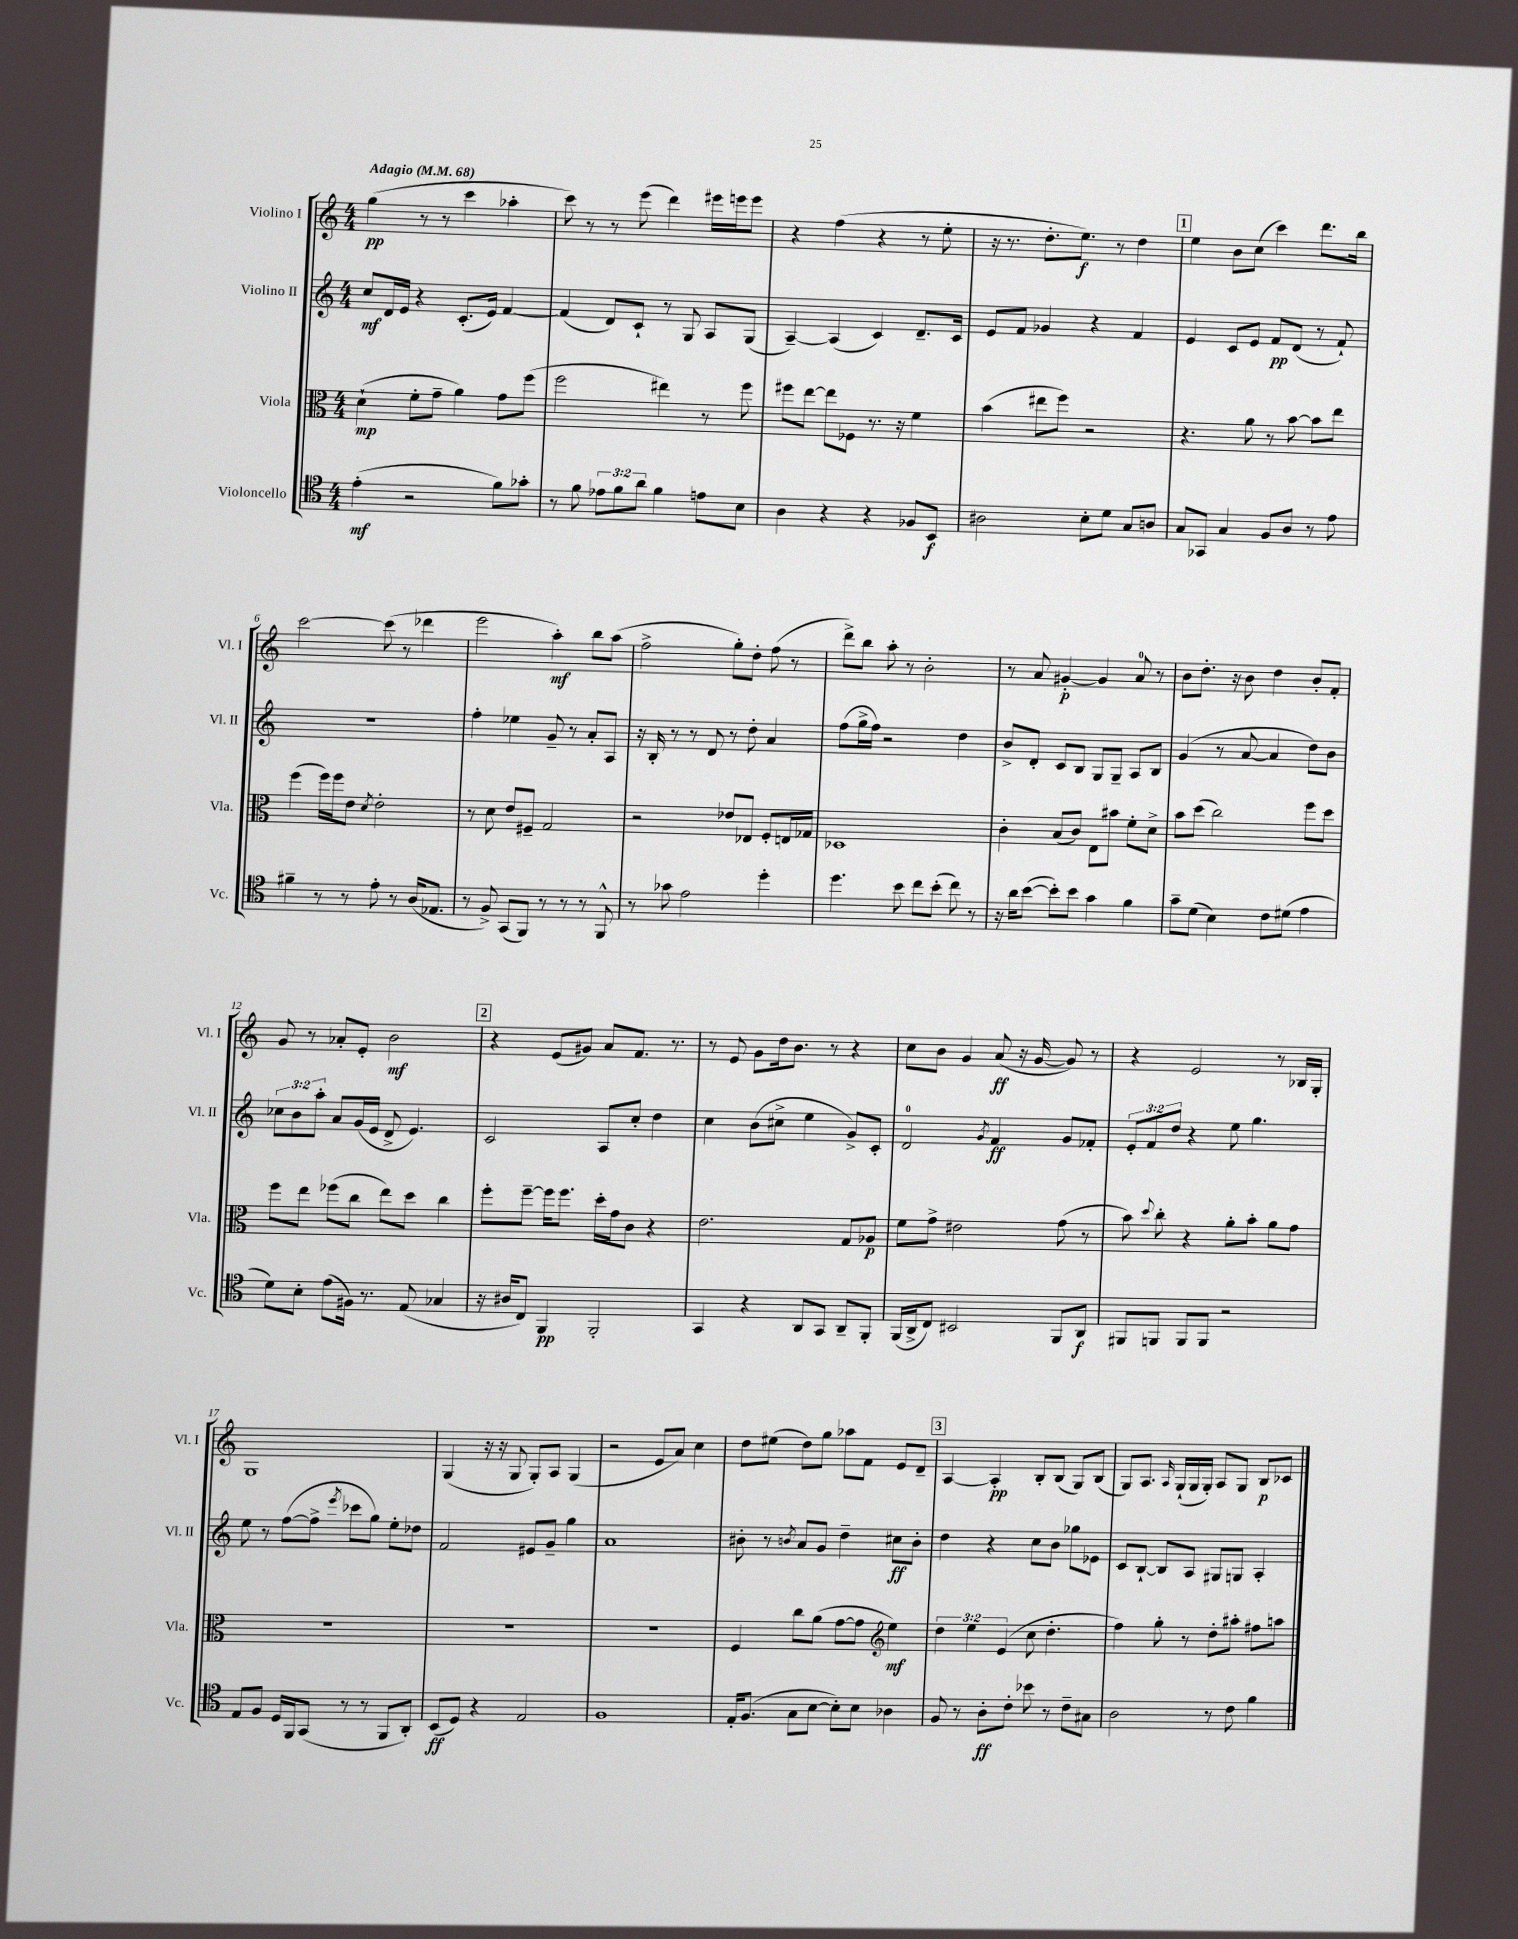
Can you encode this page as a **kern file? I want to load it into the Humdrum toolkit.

**kern	**kern	**kern	**kern
*staff4	*staff3	*staff2	*staff1
*clefC4	*clefC3	*clefG2	*clefG2
*k[]	*k[]	*k[]	*k[]
*M4/4	*M4/4	*M4/4	*M4/4
*MM68	*MM68	*MM68	*MM68
(4e'	(4d`	8cc	(4gg
.	.	16d	.
.	.	16e	.
2r	8f'	4r	8r
.	8g~	.	8r
.	4a)	(8.c'	4ccc
.	.	16e)	.
8f)	8g	[4f	4aa-'
8g-'	(8ff	.	.
=	=	=	=
8r	2ff	(4f]	8ccc)
8f	.	.	8r
12e-	.	8d)	8r
12f	.	.	.
.	.	8c`	(8eee
12a	.	.	.
4f	4ee#)	8r	4ddd)
.	.	8G	.
8e	8r	8A	16eee#
.	.	.	16eee
8B	8ff	(8G	8eee
=	=	=	=
4A	8ff#	[4A~)	4r
.	[8ee	.	.
4r	8ee]	(4A]	(4ff
.	8F-	.	.
4r	8.r	4c)	4r
.	16r	.	.
8F-	4f	8.d~	8r
8BB	.	.	8ee'
.	.	16c	.
=	=	=	=
2A#	(4b	8e	16r
.	.	.	8.r
.	.	8f	.
.	8ee#	4g-	8.dd'
.	8ff)	.	.
.	.	.	8.ee)
8B'	2r	4r	.
8d	.	.	8r
8G	.	4f	4dd
8A	.	.	.
=	=	=	=
8G	4.r	4e	4ee
8GG-	.	.	.
4G	.	8c	8b
.	8a	8e	(8cc
8F	8r	8f	4ccc)
8A	[8b	(8d	.
8r	8b]	8r	8.ddd
8e	8ee	8f`)	.
.	.	.	16bb
=	=	=	=
4f#~	(4ff	1r	[2ccc
8r	16ff)	.	.
.	16ff	.	.
8r	8e	.	.
.	8qd	.	.
8e'	2e'	.	(8ccc]
8r	.	.	8r
(16A	.	.	4ddd-
8.E-	.	.	.
=	=	=	=
8r	8r	4ff'	2eee
8F^)	8d	.	.
(8GG	8e	4ee-	.
8FF)	8F#~	.	.
8r	2G	8g~	4aa')
8r	.	8r	.
8r	.	8a'	8bb
8FF^^	.	8A	(8aa
=	=	=	=
8r	2r	16r	2ff^
.	.	16B'	.
8g-	.	8r	.
2e	.	8r	.
.	.	8d	.
.	8e-	8r	8gg')
.	8E-	8dd'	8dd'
4dd'	8F'	4a	(8ff
.	16E	.	8r
.	16G-	.	.
=	=	=	=
4.dd	1D-	(8ff	8ddd^)
.	.	16gg^	8bb
.	.	16ff)	.
.	.	2r	8aa'
8b	.	.	8r
8cc	.	.	2b'
(8b'	.	.	.
8cc)	.	4dd	.
8r	.	.	.
=	=	=	=
16r	4c'	8b^	8r
16a	.	.	.
([8b	.	8d'	8a
8b'])	(8B	8c	[4g#'
8b	8c)	8B	.
4g	8E	8G	4g#]
.	8b#	8G~	.
4f	8f'	8A	8a
.	8d^	8B	8r
=	=	=	=
8g~	8b	(4g	8b
(8d	(8dd	.	8.dd'
4B)	2cc)	8r	.
.	.	.	16r
.	.	[8a	8b
8c	.	4a]	4dd
(8d#	.	.	.
4e	8ff	8dd)	8b'
.	8dd	8b	8f'
=	=	=	=
8d)	8ff	12cc-	8g
.	.	12b	.
8B'	8ee	.	8r
.	.	12aa'	.
(8e	(8ff-	8a	8a-'
16F#)	8cc	(16g	8e'
8.r	.	16e	.
.	8ee)	8d^	2b
(8E	8dd	4.e)	.
4G-	4cc	.	.
=	=	=	=
16r	8ff'	2c	4r
16A#	.	.	.
8C)	[8ff~	.	.
4FF	16ff]	.	(8e
.	8.ff	.	.
.	.	.	8g#)
2FF'	16dd'	8A	8a
.	16g	.	.
.	8c	8cc'	8.f
.	4r	4dd	.
.	.	.	8.r
=	=	=	=
4GG	2.e	4cc	8r
.	.	.	8e
4r	.	(8b	8g
.	.	8cc#^	16dd
.	.	.	8.b
8AA	.	4ee	.
8GG	.	.	8r
8AA~	8G	8g^)	4r
8FF'	8A-	8c'	.
=	=	=	=
(16FF	8f	2d	8cc
16AA^	.	.	.
8C)	8g^	.	8b
2BB#	2e#	.	4g
.	.	8qg	.
.	.	4f	(8a
.	.	.	16r
.	.	.	[16g
8FF	(8g	8g	8g])
8AA	8r	8f-'	8r
=	=	=	=
8FF#	8b)	12e'	4r
.	.	12f	.
.	8qqdd	.	.
8FF	8cc'	.	.
.	.	12dd	.
8FF	4r	4r	2e
8FF	.	.	.
2r	8a'	8ee	.
.	8b'	4.gg	.
.	8a	.	8r
.	8g	.	16B-
.	.	.	16G'
=	=	=	=
8E	1r	8ee	1G
8F	.	8r	.
16D	.	([8ff	.
16FF	.	.	.
(8GG	.	8ff^]	.
.	.	8qeee	.
8r	.	8ccc-	.
8r	.	8gg)	.
8FF	.	8ee'	.
8AA')	.	8dd-	.
=	=	=	=
(8BB	1r	2f	(4G
8D)	.	.	.
4r	.	.	16r
.	.	.	16r
.	.	.	8G
2E	.	8e#	8G')
.	.	8g~	8A
.	.	4gg	(4G
=	=	=	=
1F	1r	1a	2r
.	.	.	8e
.	.	.	8a)
.	.	.	4cc
=	=	=	=
16E'	4F	8b#'	8dd
(8.F	.	.	.
.	.	8r	(8ee#
.	.	8qb	.
8G	8cc	8a	8dd)
[8B	(8a	8g	8gg
8B'])	[8g	4dd~	8aa-
8B	8g]	.	8f
*	*clefG2	*	*
4A-	4ee)	8cc#	8e
.	.	8b'	8d~
=	=	=	=
8F	6dd	4dd	[4A
8r	.	.	.
.	6ee	.	.
8A'	.	4r	4A']
.	(6e	.	.
8c'	.	.	.
8b-	8cc	8cc	8B'
8r	4.dd'	8b	(8B
8c~	.	8gg-	8G)
8G#	.	8e-	(8B
=	=	=	=
2A	4ff)	8c	8G)
.	.	[8B`	8.A
.	8gg'	8B]	.
.	.	.	16qqA
.	.	.	(16G`
.	8r	8A	16G
.	.	.	16G')
8r	8dd'	8G#	8A
8c	8aa#'	8G	8G
4f	8ff#	4A'	8B
.	8aa	.	8c-
==	==	==	==
*-	*-	*-	*-
